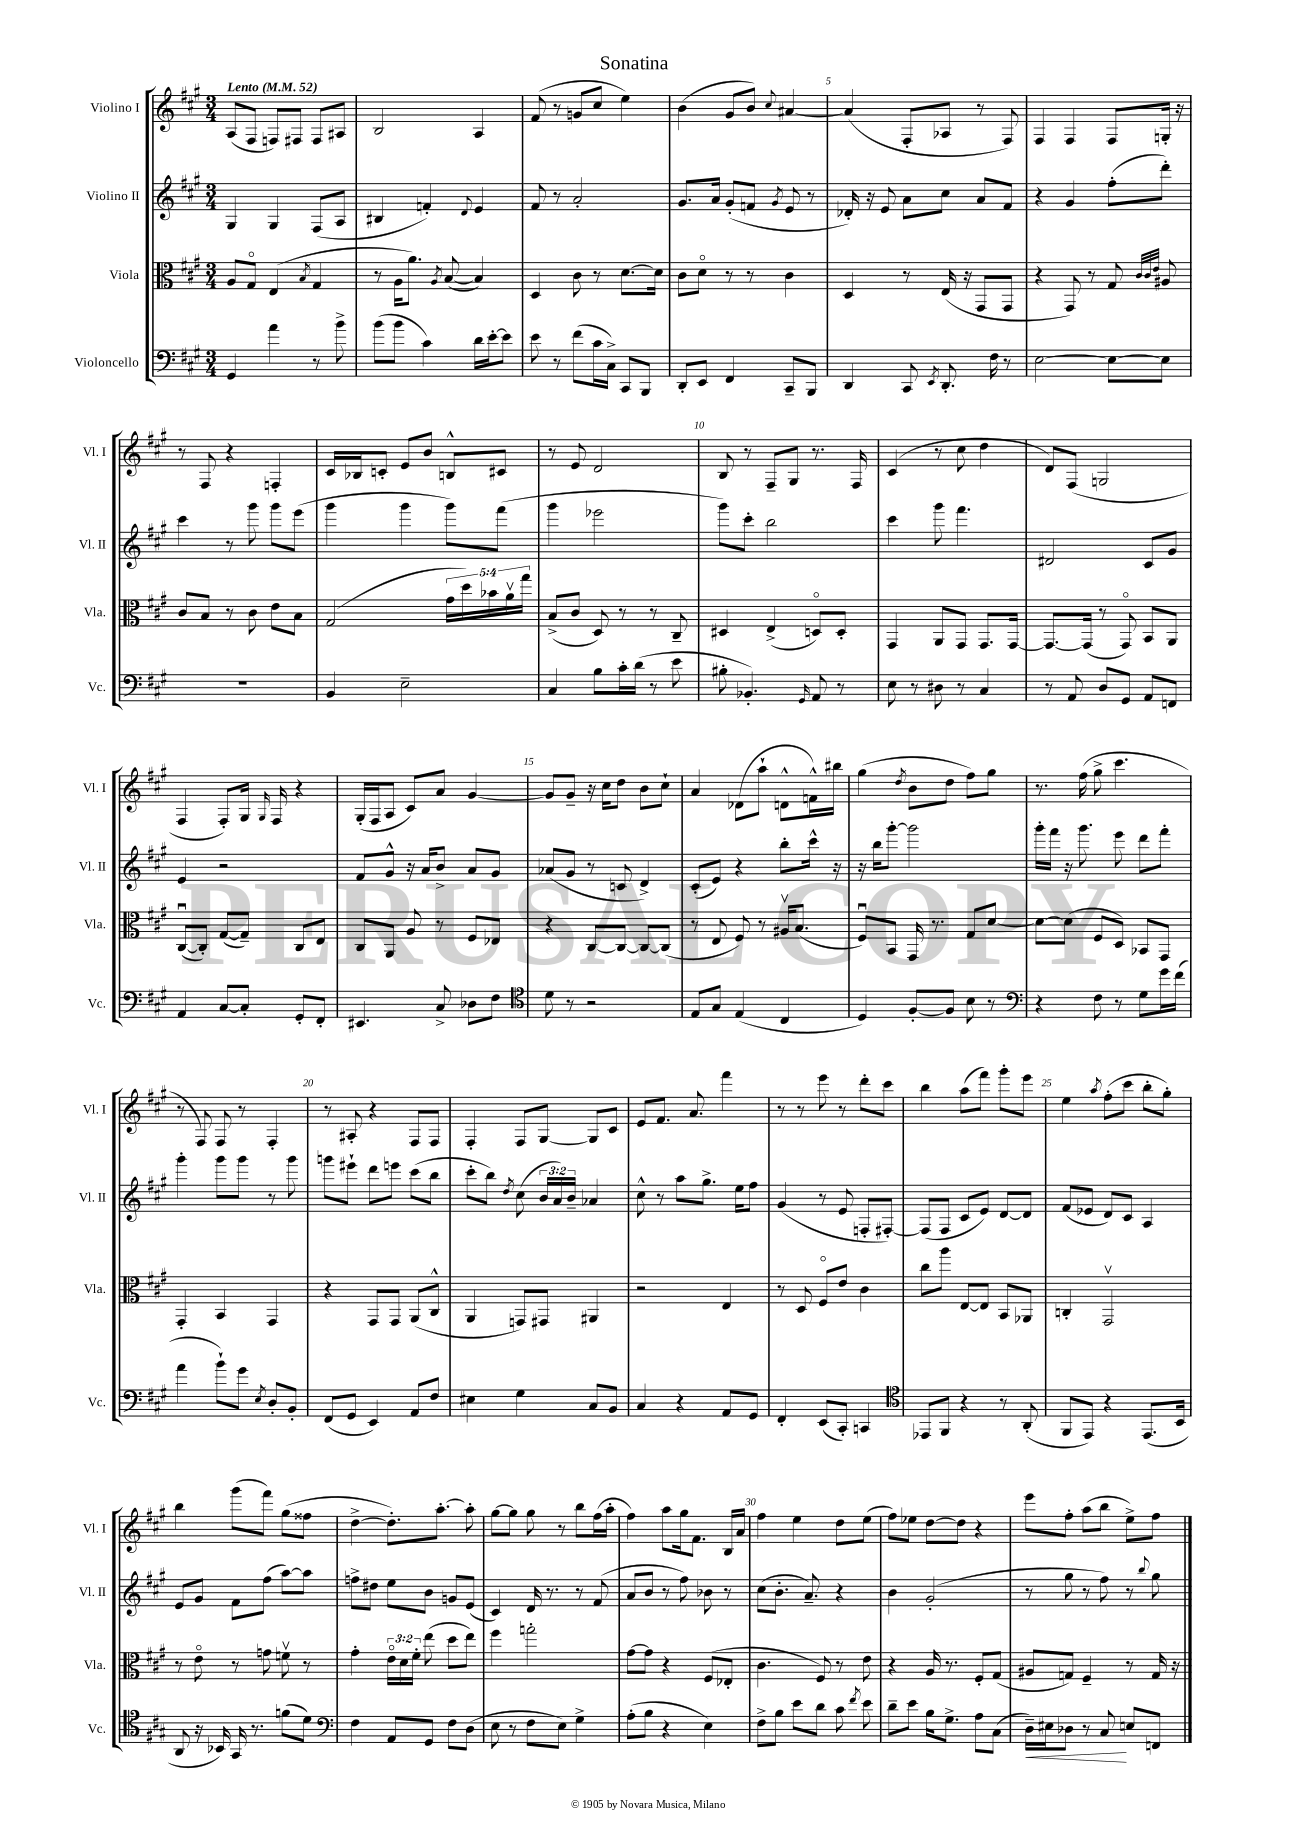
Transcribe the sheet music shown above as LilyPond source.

\header { title = "Sonatina" }
<<
\new StaffGroup <<
\new Staff = "s0" \with { instrumentName = "Violino I" shortInstrumentName = "Vl. I" } {
    \clef treble \key a \major \numericTimeSignature \time 3/4 \tempo "Lento" 4 = 52
    \autoBeamOff a8[( fis8] f8[) fis8] fis8[ ais8] |
    b2 a4 |
    fis'8( r8 g'8[ cis''8] e''4) |
    b'4( gis'8[ b'8]) \appoggiatura { cis''8 } ais'4~ |
    ais'4( fis8[-. aes8] r8 fis8) |
    fis4 fis4 fis8[ g16]-. r16 |
    r8 fis8 r4 f4-. |
    cis'16[ bes16 c'8]-. e'8[ b'8] b8[-^ cis'8] |
    r8 e'8 d'2 |
    b8 r8 fis8[-- gis8] r8. fis16 |
    cis'4( r8 cis''8 d''4 |
    d'8[) fis8]( g2 |
    fis4 fis8[-.) gis16] \grace { gis16 } fis16 r4 |
    gis16[-.( fis16 a8] cis'8[) a'8] gis'4~ |
    gis'8[ gis'8]-- r16 cis''16[ d''8] b'8[ cis''8]-! |
    a'4 des'8[( a''8]-! d'8[-^ f'16-^) bis''16] |
    gis''4( \acciaccatura { d''8 } b'8[ d''8] fis''8[) gis''8] |
    r8. fis''16( gis''8-> cis'''4. |
    r8 fis8) fis8 r8 fis4-. |
    r8 ais8-. r4 fis8[ fis8] |
    fis4-. fis8[ gis8]~ gis8[ cis'8] |
    e'8[ fis'8.] a'8. fis'''4 |
    r8 r8 e'''8 r8 d'''8[-. cis'''8] |
    b''4 a''8[( fis'''8]) gis'''8[-. e'''8] |
    e''4 \acciaccatura { a''8 } fis''8[-.( cis'''8] b''8[-. gis''8]-.) |
    b''4 gis'''8[( fis'''8]) gis''8[( fisis''8] |
    d''4~-> d''8.[-.) a''8.]~-. a''8-. |
    gis''8[~ gis''8] gis''8 r8 b''8[ fis''16( a''16]-. |
    fis''4) a''8[ gis''16 fis'8.] b16[ a'16] |
    fis''4 e''4 d''8[ e''8]( |
    fis''8[) ees''8] d''8[~ d''8] r4 |
    e'''8[ fis''8]-. a''8[( b''8] e''8[->) fis''8] \bar "|." |
}
\new Staff = "s1" \with { instrumentName = "Violino II" shortInstrumentName = "Vl. II" } {
    \clef treble \key a \major \numericTimeSignature \time 3/4 \override Staff.TupletNumber.text = #tuplet-number::calc-fraction-text
    \autoBeamOff gis4 gis4 fis8[( a8] |
    bis4 f'4-.) \appoggiatura { d'8 } e'4 |
    fis'8 r8 a'2-. |
    gis'8.[ a'16] gis'8[-.( f'8] \acciaccatura { gis'8 } e'8 r8 |
    des'16-.) r16 e'8 a'8[ cis''8] a'8[ fis'8] |
    r4 gis'4 fis''8[-.( d'''8]-.) |
    cis'''4 r8 gis'''8 gis'''8[ e'''8]( |
    gis'''4 gis'''4 gis'''8[) fis'''8]( |
    gis'''4 ees'''2 |
    gis'''8[) cis'''8]-. b''2 |
    cis'''4 gis'''8 fis'''4. |
    dis'2 cis'8[ gis'8] |
    e'4 r2 |
    fis'8[ gis'8]-^ r16 a'16[ b'8]-> a'8[ gis'8] |
    aes'8[( gis'8] r8 c'8 d'4->) |
    cis'8[-.( e'8]) r4 b''8[-. cis'''16]-^ r16 |
    r16 b''16[ gis'''8]~-. gis'''2 |
    gis'''16[-. fis'''16] r16 gis'''8. e'''8 d'''8[ fis'''8]-. |
    gis'''4-. gis'''8[ gis'''8] r8 gis'''8 |
    g'''8[ eis'''8]-! d'''8[ e'''8] cis'''8[( b''8] |
    cis'''8[-. b''8]) \acciaccatura { d''8 } cis''8( \tuplet 3/2 { b'16[ a'16) b'16]-- } aes'4 |
    cis''8-^ r8 a''8[ gis''8.]-> e''16[ fis''8] |
    gis'4( r8 e'8 f8[-. fis8]~-.) |
    fis8[( fis8] cis'8[ e'8]) d'8[~ d'8] |
    fis'8[( ees'8] d'8[) cis'8] a4 |
    e'8[ gis'8] fis'8[ fis''8]( a''8[~) a''8] |
    f''8[-> dis''8] e''8[ b'8] g'8[ e'8]( |
    cis'4) d'16 r8. r8 fis'8( |
    a'8[ b'8] r8 fis''8) bes'8 r8 |
    cis''8[( b'8.]-. a'8.--) r4 |
    b'4 gis'2-.( |
    r8 gis''8 r8 fis''8) r8 \appoggiatura { b''8 } gis''8 \bar "|." |
}
\new Staff = "s2" \with { instrumentName = "Viola" shortInstrumentName = "Vla." } {
    \clef alto \key a \major \numericTimeSignature \time 3/4 \override Staff.TupletNumber.text = #tuplet-number::calc-fraction-text
    \autoBeamOff a8[ gis8]\flageolet e4( \acciaccatura { b8 } gis4 |
    r8 a16[ a'8.]) \acciaccatura { a8 } b8~( b4) |
    d4 cis'8 r8 d'8.[~ d'16] |
    cis'8[ d'8]\flageolet r8 r8 cis'4 |
    d4 r8 e16( r16 gis,8[ gis,8] |
    r4 gis,8) r8 gis8 \grace { cis'32[ cis'32 e'32] } ais8 |
    cis'8[ b8] r8 cis'8 e'8[ b8] |
    gis2( \tuplet 5/4 { gis'16[ d''16) bes'16 a'16\upbow gis''16] } |
    b8[->( cis'8] d8) r8 r8 cis8-- |
    dis4 e4->( d8[\flageolet) d8]-. |
    gis,4 a,8[ gis,8] gis,8.[ gis,16]~ |
    gis,8.[~ gis,16]( r8 gis,8\flageolet) b,8[ a,8] |
    cis8[~\downbow( cis8]-.) gis8[~( gis8]--) cis8[ e8] |
    cis8[ a,8] a8 r8 fis8[ ees8] |
    r4 cis8[~ cis8]~ cis8[~ cis8]( |
    r8 e8 fis8) r8 ais16[\upbow b8.]( |
    fis8[\downbow) b,8] gis,16 r8. gis8[ d'8]~ |
    d'8[~ d'8]( fis8[ d8]) bes,8[ gis,8] |
    gis,4-. b,4 gis,4 |
    r4 gis,8[ gis,8] a,8[( cis8]-^ |
    a,4 g,8[) gis,8] ais,4 |
    r2 e4 |
    r8 d8 fis8[\flageolet e'8] cis'4 |
    cis''8[ a''8] e8[~ e8] b,8[ aes,8] |
    c4-. gis,2\upbow |
    r8 e'8\flageolet r8 g'8 f'8\upbow r8 |
    gis'4-. \tuplet 3/2 { e'16[\flageolet d'16 fis'16]-. } e''8( d''8[ e''8]) |
    fis''4 g''2-. |
    gis'8[~ gis'8] r4 fis8[( ees8]-. |
    cis'4. fis8) r8 e'8 |
    r4 a16 r8. fis8[-. gis8]( |
    ais8[ g8]) fis4-- r8 g16 r16 \bar "|." |
}
\new Staff = "s3" \with { instrumentName = "Violoncello" shortInstrumentName = "Vc." } {
    \clef bass \key a \major \numericTimeSignature \time 3/4
    \autoBeamOff gis,4 a'4 r8 b'8-> |
    b'8[( b'8] cis'4) d'16[ e'16~-. e'8] |
    e'8 r8 fis'8[( cis'16 cis16]->) cis,8[ b,,8] |
    d,8[-. e,8] fis,4 cis,8[-- b,,8] |
    d,4 cis,8 \acciaccatura { e,8 } d,8.-. fis16 r8 |
    e2~ e8[~ e8] |
    R2. |
    b,4 e2-- |
    cis4 b8[ cis'16-. d'16]( r8 e'8 |
    bis8-. bes,4.-.) \grace { gis,16 } a,8 r8 |
    e8 r8 dis8 r8 cis4 |
    r8 a,8 d8[ gis,8] a,8[ f,8] |
    a,4 cis8[~ cis8]-. gis,8[-. fis,8]-. |
    eis,4. cis8-> des8[ fis8] |
    \clef tenor d'8 r8 r2 |
    e8[ gis8] e4( cis4 |
    d4) fis8[~-. fis8] b8 r8 |
    \clef bass r4 fis8 r8 gis8[ gis'16 fis'16]( |
    a'4 b'8[-!) gis'8] \acciaccatura { e8 } d8[-. b,8]-. |
    fis,8[( gis,8] e,4) a,8[ fis8] |
    eis4 gis4 cis8[ b,8] |
    cis4 r4 a,8[ gis,8] |
    fis,4-. e,8[( cis,8]-.) c,4 |
    \clef tenor ees,8[ fis,8] r4 r8 a,8-.( |
    fis,8[ e,8]) r4 e,8.[( b,16] |
    a,8 r16 bes,16) gis,16 r8. f'8[( d'8]) |
    \clef bass fis4 a,8[ gis,8] fis8[ d8]( |
    e8 r8 fis8[ e8]) gis4-> |
    a8[-.( b8] r4 e4) |
    fis8[-> b8] e'8[ d'8] cis'8 \acciaccatura { fis'8 } e'8 |
    d'8[-- e'8] b16[ gis8.]-> a8[ cis8]( |
    d16[--\<) eis16 des8] r8 cis8\! e8[ f,8] \bar "|." |
}
>>
>>
\layout { \context { \Score \override BarNumber.break-visibility = ##(#f #t #t) barNumberVisibility = #(every-nth-bar-number-visible 5) } }
